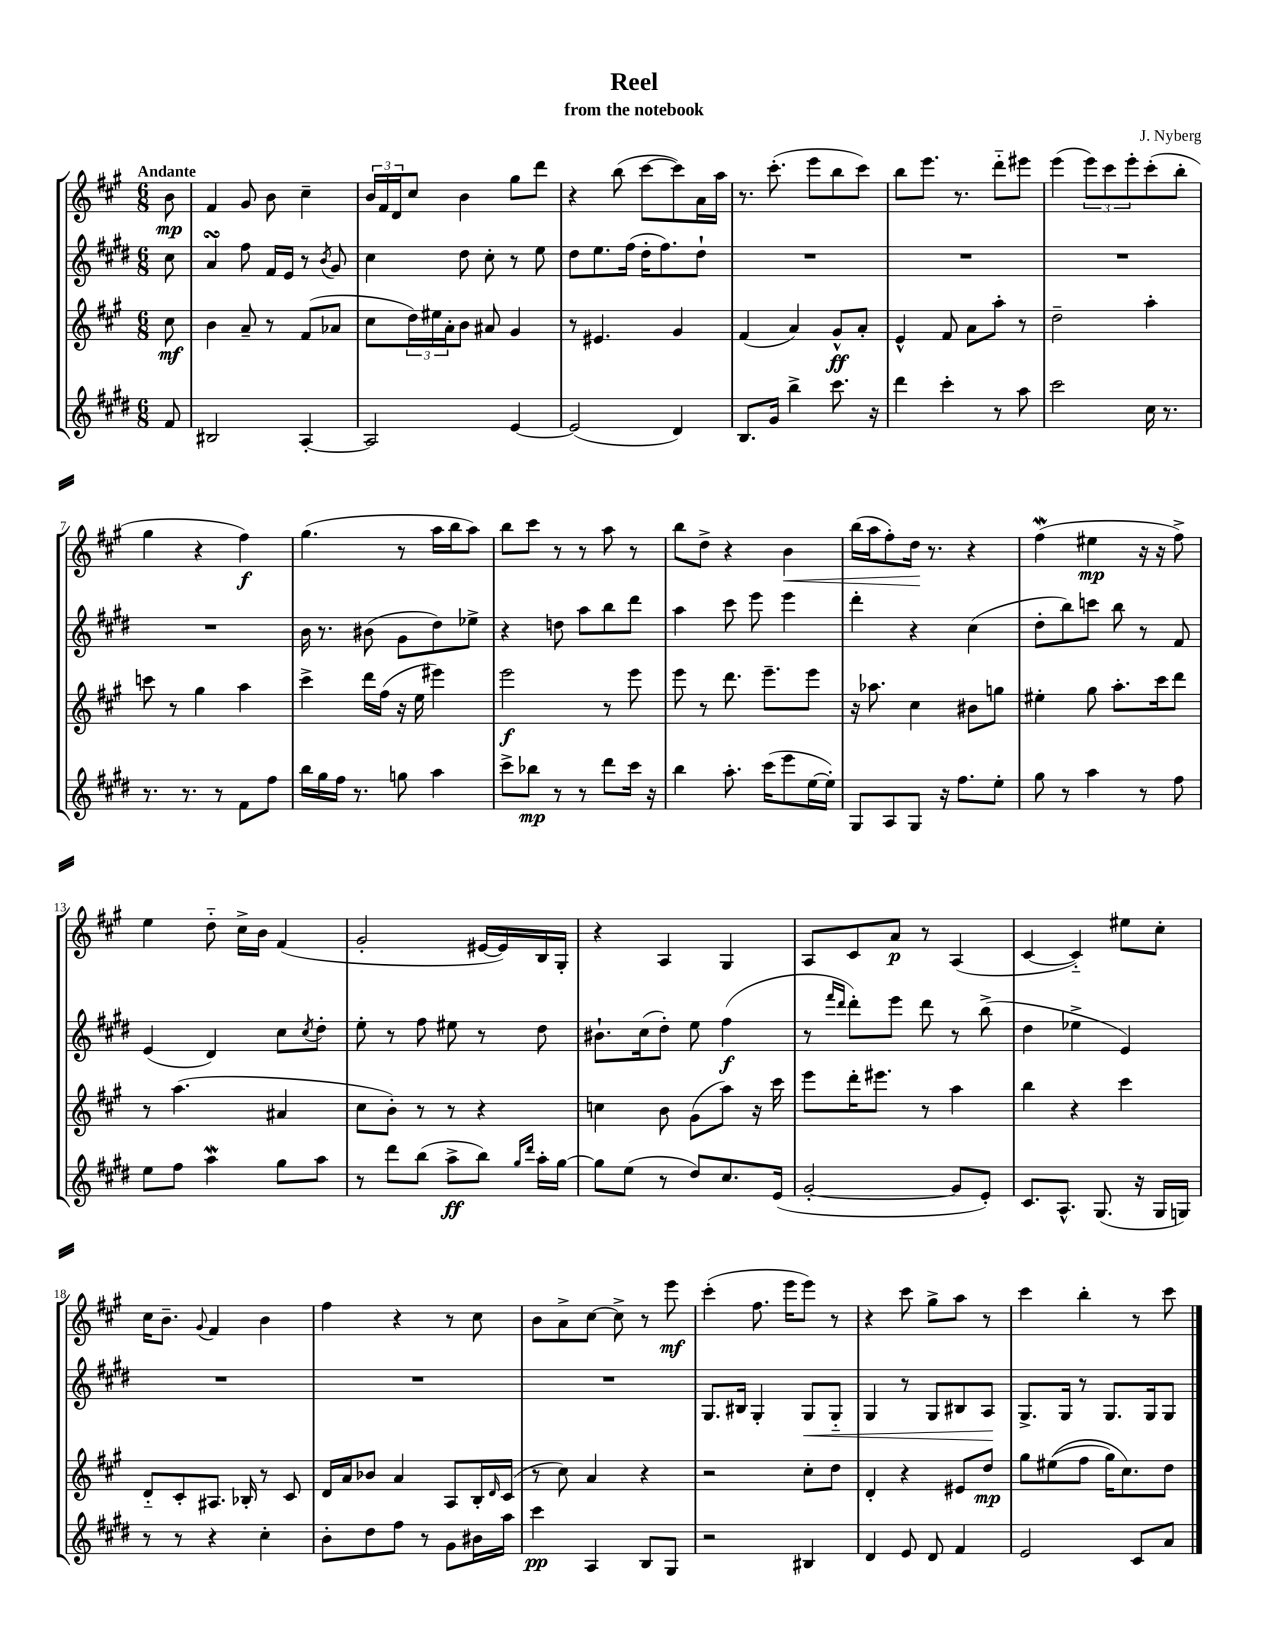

**kern	**dynam	**kern	**dynam	**kern	**dynam	**kern	**dynam
*part4	*part4	*part3	*part3	*part2	*part2	*part1	*part1
*staff4	*staff4	*staff3	*staff3	*staff2	*staff2	*staff1	*staff1
*clefG2	*	*clefG2	*	*clefG2	*	*clefG2	*
*k[f#c#g#d#]	*	*k[f#c#g#]	*	*k[f#c#g#d#]	*	*k[f#c#g#]	*
*M6/8	*	*M6/8	*	*M6/8	*	*M6/8	*
=	=	=	=	=	=	=	=
!	!	!	!	!	!	!LO:TX:a:B:t=Andante	!
8f#/	.	8cc#\	mf	8cc#\	.	8b\	mp
=1	=1	=1	=1	=1	=1	=1	=1
2B#X/	.	4b\	.	4asSSs/	.	4f#/	.
.	.	8a~/	.	8ff#\	.	8g#/	.
.	.	8r	.	16f#/LL	.	8b\	.
.	.	.	.	16e/JJ	.	.	.
[4A'/	.	(8f#/L	.	8r	.	4cc#~\	.
.	.	.	.	8qb/	.	.	.
.	.	8a-X/J	.	8g#/	.	.	.
=2	=2	=2	=2	=2	=2	=2	=2
2A/]	.	8cc#\L	.	4cc#\	.	24b/LL	.
.	.	.	.	.	.	24f#/	.
.	.	.	.	.	.	24d/J	.
.	.	24dd\L)	.	.	.	8cc#/J	.
.	.	24ee#X\	.	.	.	.	.
.	.	24a'\J	.	.	.	.	.
.	.	8b\J	.	8dd#\	.	4b\	.
.	.	8a#X/	.	8cc#'\	.	.	.
[4e/	.	4g#/	.	8r	.	8gg#\L	.
.	.	.	.	8ee\	.	8ddd\J	.
=3	=3	=3	=3	=3	=3	=3	=3
(2e/]	.	8r	.	8dd#\L	.	4r	.
.	.	4.e#X/	.	8.ee\	.	.	.
.	.	.	.	.	.	(8bb\	.
.	.	.	.	(16ff#\Jk	.	.	.
.	.	.	.	16dd#'\KL	.	[8ccc#\L	.
.	.	.	.	8.ff#\)	.	.	.
4d#/)	.	4g#/	.	.	.	8ccc#\])	.
.	.	.	.	8dd#`\J	.	16a\L	.
.	.	.	.	.	.	16aa\JJ	.
=4	=4	=4	=4	=4	=4	=4	=4
8.B/L	.	(4f#/	.	2.r	.	8.r	.
16g#/Jk	.	.	.	.	.	(8.ccc#'\	.
4bb^\	.	4a/)	.	.	.	.	.
.	.	.	.	.	.	8eee\L	.
8.ccc#\	.	8g#^^/L	ff	.	.	8bb\	.
.	.	8a'/J	.	.	.	8ccc#\J)	.
16r	.	.	.	.	.	.	.
=5	=5	=5	=5	=5	=5	=5	=5
4ddd#\	.	4e^^/	.	2.r	.	8bb\L	.
.	.	.	.	.	.	8.eee\J	.
4ccc#'\	.	8f#/	.	.	.	.	.
.	.	.	.	.	.	8.r	.
.	.	8a\L	.	.	.	.	.
8r	.	8aa'\J	.	.	.	8ddd\L	.
8aa\	.	8r	.	.	.	8eee#X\J	.
=6	=6	=6	=6	=6	=6	=6	=6
2ccc#\	.	2dd~\	.	2.r	.	(4eee\	.
.	.	.	.	.	.	12eee\L)	.
.	.	.	.	.	.	12ccc#\	.
.	.	.	.	.	.	12eee'\	.
16cc#\	.	4aa'\	.	.	.	(8ccc#'\	.
8.r	.	.	.	.	.	.	.
.	.	.	.	.	.	8bb'\J	.
!!LO:LB:g=z
=7	=7	=7	=7	=7	=7	=7	=7
8.r	.	8cccn\	.	2.r	.	4gg#\	.
.	.	8r	.	.	.	.	.
8.r	.	.	.	.	.	.	.
.	.	4gg#\	.	.	.	4r	.
8r	.	.	.	.	.	.	.
8f#\L	.	4aa\	.	.	.	4ff#\)	f
8ff#\J	.	.	.	.	.	.	.
=8	=8	=8	=8	=8	=8	=8	=8
16bb\LL	.	4ccc#^\	.	16b\	.	(4.gg#\	.
16gg#\	.	.	.	8.r	.	.	.
16ff#\JJ	.	.	.	.	.	.	.
8.r	.	.	.	.	.	.	.
.	.	16ddd\LL	.	(8b#X\	.	.	.
.	.	(16ff#\JJ	.	.	.	.	.
8ggn\	.	16r	.	8g#\L	.	8r	.
.	.	16ee\	.	.	.	.	.
4aa\	.	4eee#X\)	.	8dd#\)	.	16aa\LL	.
.	.	.	.	.	.	16bb\J	.
.	.	.	.	8ee-X^\J	.	8aa\J)	.
=9	=9	=9	=9	=9	=9	=9	=9
8ccc#^\L	.	2eee\	f	4r	.	8bb\L	.
8bb-X\J	mp	.	.	.	.	8ccc#\J	.
8r	.	.	.	8ddn\	.	8r	.
8r	.	.	.	8aa\L	.	8r	.
8ddd#\L	.	8r	.	8bb\	.	8aa\	.
16ccc#\Jk	.	8eee\	.	8ddd#\J	.	8r	.
16r	.	.	.	.	.	.	.
=10	=10	=10	=10	=10	=10	=10	=10
4bb\	.	8eee\	.	4aa\	.	8bb\L	.
.	.	8r	.	.	.	8dd^\J	.
8.aa'\	.	8.ddd\	.	8ccc#\	.	4r	.
.	.	.	.	8eee\	.	.	.
(16ccc#\KL	.	8.eee~\L	.	.	.	.	.
!	!	!	!	!	!	!	!LO:HP:b
8eee\	.	.	.	4eee\	.	4b\	<
[16ee\L	.	8eee\J	.	.	.	.	.
16ee'\JJ])	.	.	.	.	.	.	.
=11	=11	=11	=11	=11	=11	=11	=11
8G#/L	.	16r	.	4ddd#'\	.	(16bb\LL	.
.	.	8.aa-X\	.	.	.	16aa\J	.
8A/	.	.	.	.	.	8ff#'\)	.
8G#/J	.	4cc#\	.	4r	.	16dd\Jk	.
.	.	.	.	.	.	8.r	[
16r	.	.	.	.	.	.	.
8.ff#\L	.	.	.	.	.	.	.
.	.	8b#X\L	.	(4cc#\	.	4r	.
8ee'\J	.	8ggn\J	.	.	.	.	.
=12	=12	=12	=12	=12	=12	=12	=12
8gg#\	.	4ee#X'\	.	8dd#'\L	.	(4ff#W\	.
8r	.	.	.	8bb\)	.	.	.
4aa\	.	8gg#\	.	8cccn\J	.	4ee#X\	mp
.	.	8.aa'\L	.	8bb\	.	.	.
8r	.	.	.	8r	.	16r	.
.	.	16ccc#\k	.	.	.	16r	.
8ff#\	.	8ddd\J	.	8f#/	.	8ff#^\)	.
!!LO:LB:g=z
=13	=13	=13	=13	=13	=13	=13	=13
8ee\L	.	8r	.	(4e/	.	4ee\	.
8ff#\J	.	(4.aa\	.	.	.	.	.
4aaw\	.	.	.	4d#/)	.	8dd\	.
.	.	.	.	.	.	16cc#^\LL	.
.	.	.	.	.	.	16b\JJ	.
8gg#\L	.	4a#X/	.	8cc#\L	.	(4f#/	.
.	.	.	.	8qcc#/	.	.	.
8aa\J	.	.	.	8dd#'\J	.	.	.
=14	=14	=14	=14	=14	=14	=14	=14
8r	.	8cc#\L	.	8ee'\	.	2g#'/	.
8ddd#\L	.	8b'\J)	.	8r	.	.	.
(8bb\J	.	8r	.	8ff#\	.	.	.
8aa^\L	ff	8r	.	8ee#X\	.	.	.
8bb\J)	.	4r	.	8r	.	[16e#X/LL	.
.	.	.	.	.	.	16e#/])	.
16qqgg#/LL	.	.	.	.	.	.	.
16qqddd#/JJ	.	.	.	.	.	.	.
16aa'\LL	.	.	.	8dd#\	.	16B/	.
[16gg#\JJ	.	.	.	.	.	16G#'/JJ	.
=15	=15	=15	=15	=15	=15	=15	=15
8gg#\L]	.	4ccn\	.	8.b#X`\L	.	4r	.
(8ee\J	.	.	.	.	.	.	.
.	.	.	.	(16cc#\k	.	.	.
8r	.	8b\	.	8dd#'\J)	.	4A/	.
8dd#/L)	.	(8g#\L	.	8ee\	.	.	.
8.cc#/	.	8aa\J)	.	(4ff#\	f	4G#/	.
.	.	16r	.	.	.	.	.
(16e/Jk	.	16ccc#\	.	.	.	.	.
=16	=16	=16	=16	=16	=16	=16	=16
[2g#'/	.	8eee\L	.	8r	.	8A/L	.
.	.	.	.	16qqfff#/LL	.	.	.
.	.	.	.	16qqddd#/JJ	.	.	.
.	.	16ddd'\K	.	8ddd#'\L)	.	8c#/	.
.	.	8.eee#X\J	.	.	.	.	.
.	.	.	.	8eee\J	.	8a/J	p
.	.	8r	.	8ddd#\	.	8r	.
8g#/L]	.	4aa\	.	8r	.	(4A/	.
8e'/J)	.	.	.	(8bb^\	.	.	.
=17	=17	=17	=17	=17	=17	=17	=17
8.c#/L	.	4bb\	.	4dd#\	.	[4c#/	.
8.A^^/J	.	.	.	.	.	.	.
.	.	4r	.	4ee-X^\	.	4c#/])	.
(8.G#/	.	.	.	.	.	.	.
.	.	4ccc#\	.	4e/)	.	8ee#X\L	.
16r	.	.	.	.	.	.	.
16G#/LL	.	.	.	.	.	8cc#'\J	.
16Gn/JJ)	.	.	.	.	.	.	.
!!LO:LB:g=z
=18	=18	=18	=18	=18	=18	=18	=18
8r	.	8d/L	.	2.r	.	16cc#\KL	.
.	.	.	.	.	.	8.b~\J	.
8r	.	8c#'/	.	.	.	.	.
.	.	.	.	.	.	8qqg#/	.
4r	.	8.A#X/J	.	.	.	4f#/	.
.	.	16B-X'/	.	.	.	.	.
4cc#'\	.	8r	.	.	.	4b\	.
.	.	8c#/	.	.	.	.	.
=19	=19	=19	=19	=19	=19	=19	=19
8b'\L	.	16d/LL	.	2.r	.	4ff#\	.
.	.	16a/J	.	.	.	.	.
8dd#\	.	8b-X/J	.	.	.	.	.
8ff#\J	.	4a/	.	.	.	4r	.
8r	.	.	.	.	.	.	.
8g#\L	.	8A/L	.	.	.	8r	.
16b#X\L	.	16B'/L	.	.	.	8cc#\	.
.	.	16qqd/	.	.	.	.	.
16aa\JJ	.	(16c#/JJ	.	.	.	.	.
=20	=20	=20	=20	=20	=20	=20	=20
4ccc#\	pp	8r	.	2.r	.	8b\L	.
.	.	8cc#\)	.	.	.	8a^\	.
4A/	.	4a/	.	.	.	[8cc#\J	.
.	.	.	.	.	.	8cc#^\]	.
8B/L	.	4r	.	.	.	8r	.
8G#/J	.	.	.	.	.	8eee\	mf
=21	=21	=21	=21	=21	=21	=21	=21
2r	.	2r	.	8.G#/L	.	(4ccc#'\	.
.	.	.	.	16B#X/Jk	.	.	.
.	.	.	.	4G#'/	.	8.ff#\	.
.	.	.	.	.	.	16eee\KL	.
!	!	!	!	!	!LO:HP:b	!	!
4B#X/	.	8cc#'\L	.	8G#/L	<	8eee\J)	.
.	.	8dd\J	.	8G#/J	.	8r	.
=22	=22	=22	=22	=22	=22	=22	=22
4d#/	.	4d'/	.	4G#/	.	4r	.
8e/	.	4r	.	8r	.	8ccc#\	.
8d#/	.	.	.	8G#/L	.	8gg#^\L	.
4f#/	.	8e#X/L	.	8B#X/	.	8aa\J	.
.	.	8dd/J	mp	8A/J	.	8r	.
.	.	.	.	.	[	.	.
=23	=23	=23	=23	=23	=23	=23	=23
2e/	.	8gg#\L	.	8.G#^/L	.	4ccc#\	.
.	.	((8ee#X\	.	.	.	.	.
.	.	.	.	16G#/Jk	.	.	.
.	.	8ff#\J	.	8r	.	4bb'\	.
.	.	16gg#\KL)	.	8.G#/L	.	.	.
.	.	8.cc#\)	.	.	.	.	.
8c#/L	.	.	.	.	.	8r	.
.	.	.	.	16G#/k	.	.	.
8a/J	.	8dd\J	.	8G#/J	.	8ccc#\	.
==	==	==	==	==	==	==	==
*-	*-	*-	*-	*-	*-	*-	*-
